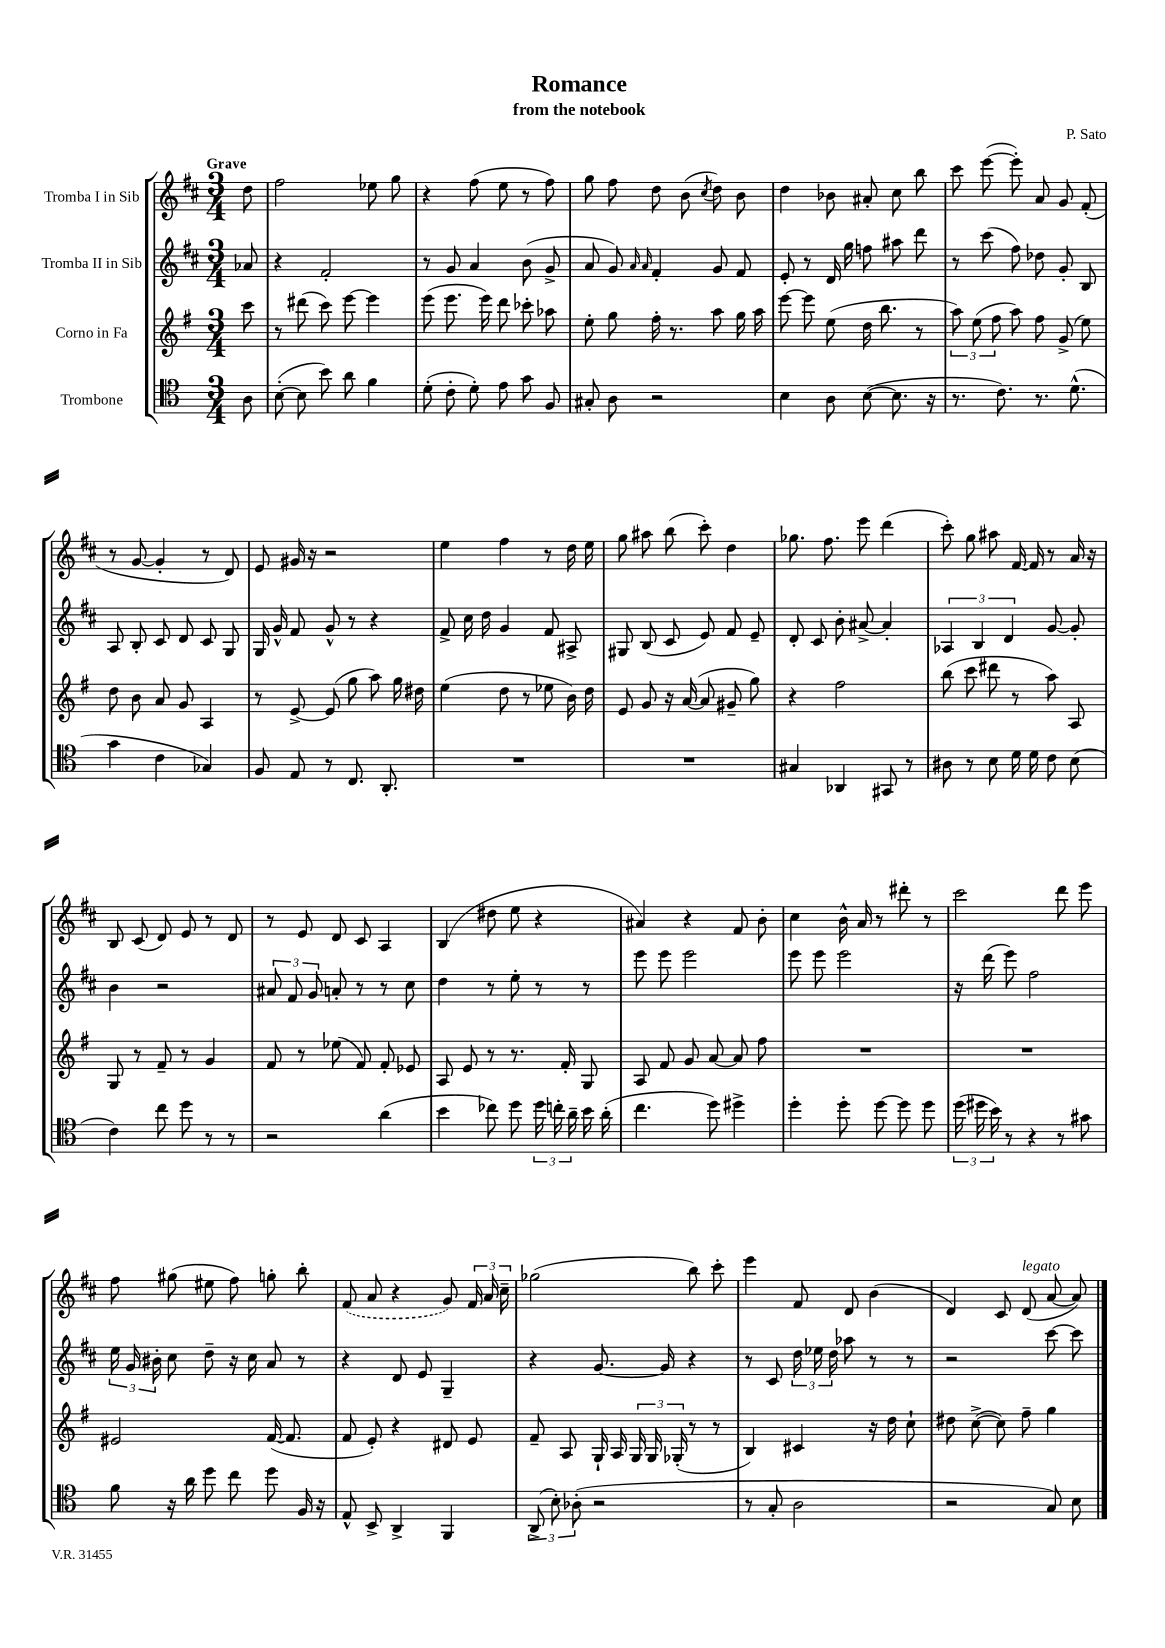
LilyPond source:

\header { title = "Romance" composer = "P. Sato" subtitle = "from the notebook" }
<<
\new StaffGroup <<
\new Staff = "s0" \with { instrumentName = "Tromba I in Sib" } {
    \clef treble \key d \major \numericTimeSignature \time 3/4 \partial 8 \tempo "Grave"
    \autoBeamOff d''8 |
    fis''2 ees''8 g''8 |
    r4 fis''8( e''8 r8 fis''8) |
    g''8 fis''8 d''8 b'8( \acciaccatura { cis''8 } d''8) b'8 |
    d''4 bes'8 ais'8-. cis''8 b''8 |
    cis'''8 e'''8~( e'''8-.) a'8 g'8 fis'8-.( |
    r8 g'8~ g'4-. r8 d'8) |
    e'8 gis'16 r16 r2 |
    e''4 fis''4 r8 d''16 e''16 |
    g''8 ais''8 b''8( cis'''8-.) d''4 |
    ges''8. fis''8. e'''8 d'''4( |
    cis'''8-.) g''8 ais''8 fis'16~ fis'16 r8 a'16 r16 |
    b8 cis'8( d'8) e'8 r8 d'8 |
    r8 e'8 d'8 cis'8 a4 |
    b4( dis''8 e''8 r4 |
    ais'4) r4 fis'8 b'8-. |
    cis''4 b'16-^ a'16 r8 dis'''8-. r8 |
    cis'''2 d'''8 e'''8 |
    fis''8 gis''8( eis''8 fis''8) g''8-. b''8-. |
    \once \slurDashed fis'8( a'8 r4 g'8) \tuplet 3/2 { fis'16 a'16 cis''16-- } |
    ges''2( b''8) cis'''8-. |
    e'''4 fis'8 d'8 b'4( |
    d'4) cis'8 d'8^\markup { \italic "legato" }( a'8~ a'8) \bar "|." |
}
\new Staff = "s1" \with { instrumentName = "Tromba II in Sib" } {
    \clef treble \key d \major \numericTimeSignature \time 3/4 \partial 8
    \autoBeamOff aes'8 |
    r4 fis'2-. |
    r8 g'8 a'4 b'8( g'8-> |
    a'8 g'8) \grace { a'16 a'16 } fis'4-. g'8 fis'8 |
    e'8-. r8 d'16 g''16 f''8 ais''8 d'''8 |
    r8 cis'''8( fis''8) des''8 g'8-. b8 |
    a8 b8-. cis'8 d'8 cis'8 g8 |
    g16 g'16-^ fis'8 g'8-^ r8 r4 |
    fis'8-> cis''16 d''16 g'4 fis'8 ais8-> |
    gis8 b8( cis'8 e'8) fis'8 e'8-- |
    d'8-. cis'8 b'8-. ais'8~-> ais'4-. |
    \tuplet 3/2 { aes4 b4 d'4 } g'8~ g'8-. |
    b'4 r2 |
    \tuplet 3/2 { ais'8 fis'8 g'8 } a'8-. r8 r8 cis''8 |
    d''4 r8 e''8-. r8 r8 |
    e'''8 e'''8 e'''2 |
    e'''8 e'''8 e'''2 |
    r16 d'''16( e'''8) fis''2 |
    \tuplet 3/2 { e''16 g'16 bis'16-. } cis''8 d''8-- r16 cis''16 a'8 r8 |
    r4 d'8 e'8 g4-- |
    r4 g'8.~ g'16 r4 |
    r8 cis'8 \tuplet 3/2 { d''16 ees''16 d''16 } aes''8 r8 r8 |
    r2 cis'''8~ cis'''8 \bar "|." |
}
\new Staff = "s2" \with { instrumentName = "Corno in Fa" } {
    \clef treble \key g \major \numericTimeSignature \time 3/4 \partial 8
    \autoBeamOff c'''8 |
    r8 dis'''8( c'''8) e'''8~ e'''4 |
    e'''8( e'''8. e'''16) d'''8 ces'''8-. aes''8 |
    e''8-. g''8 fis''16-. r8. a''8 g''16 a''16 |
    e'''8~ e'''8 e''8( d''16 b''8. r8 |
    \tuplet 3/2 { a''8) e''8( fis''8 } a''8) fis''8 g'8->( e''8) |
    d''8 b'8 a'8 g'8 a4 |
    r8 e'8~-> e'8( g''8 a''8) g''16 dis''16 |
    e''4( d''8 r8 ees''8 b'16) d''16 |
    e'8 g'8 r16 a'16~( a'8 gis'8-- g''8) |
    r4 fis''2 |
    b''8( c'''8 dis'''8 r8 a''8) a8 |
    g8 r8 fis'8-- r8 g'4 |
    fis'8 r8 ees''8( fis'8) fis'8-. ees'8 |
    a8 e'8 r8 r8. fis'16-. g8 |
    a8 fis'8 g'8 a'8~ a'8 fis''8 |
    R2. |
    R2. |
    eis'2 fis'16~( fis'8. |
    fis'8 e'8-.) r4 dis'8 e'8 |
    fis'8-- a8 g16-! a16 \tuplet 3/2 { g16 g16 ges16-.( } r8 r8 |
    b4) cis'4 r16 d''16 c''8-! |
    dis''8 c''8~->( c''8) fis''8-- g''4 \bar "|." |
}
\new Staff = "s3" \with { instrumentName = "Trombone" } {
    \clef tenor \key c \major \numericTimeSignature \time 3/4 \partial 8
    \autoBeamOff a8 |
    b8~-.( b8 b'8) a'8 f'4 |
    d'8-.( c'8-. d'8-.) e'8 g'8 f8 |
    gis8-. a8 r2 |
    b4 a8 b8~( b8. r16 |
    r8. c'8.) r8. d'8.-^( |
    g'4 c'4 ges4) |
    f8 e8 r8 c8. a,8.-. |
    R2. |
    R2. |
    gis4 aes,4 gis,8 r8 |
    ais8 r8 b8 d'16 d'16 c'8 b8( |
    c'4) c''8 d''8 r8 r8 |
    r2 a'4( |
    b'4 ces''8) d''8 \tuplet 3/2 { d''16 c''16-. a'16-- } b'16 a'16-.( |
    c''4. d''8) dis''4-> |
    d''4-. d''8-. d''8~ d''8 d''8 |
    \tuplet 3/2 { d''16( dis''16 b'16) } r8 r4 r8 gis'8 |
    f'8 r16 a'16 d''8 c''8 d''8 f16 r16 |
    e8-^ b,8-> a,4-> f,4 |
    \tuplet 3/2 { a,8->( b8-.) aes8-.( } r2 |
    r8 g8-. a2 |
    r2 g8) b8 \bar "|." |
}
>>
>>
\layout { \context { \Score \remove "Bar_number_engraver" } }
